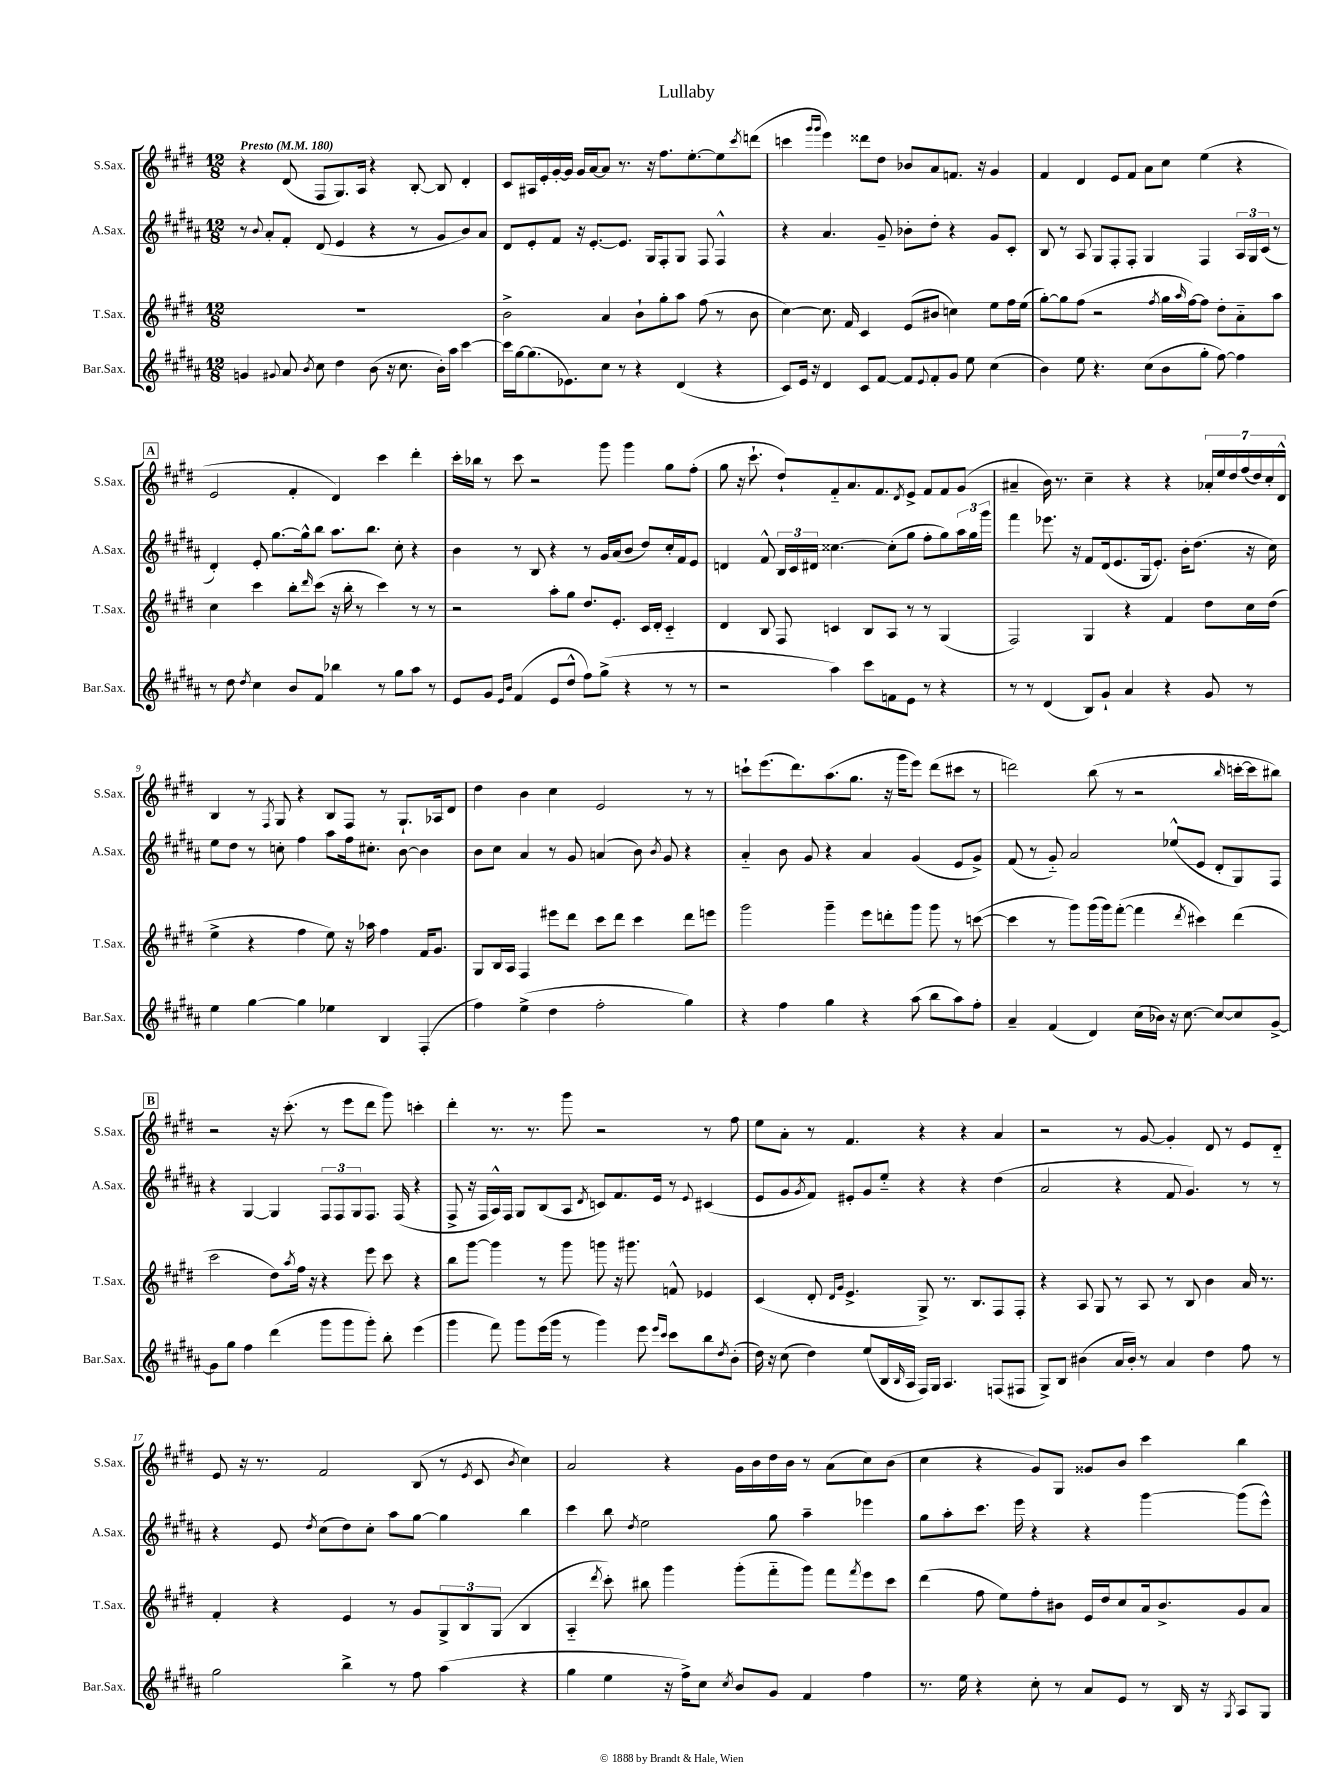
\header { title = "Lullaby" }
<<
\new StaffGroup <<
\new Staff = "s0" \with { instrumentName = "S.Sax." shortInstrumentName = "S.Sax." } {
    \clef treble \key e \major \numericTimeSignature \time 12/8 \tempo "Presto" 4 = 180
    r4 dis'8( fis8 gis8.) a16 r4 b8~-. b8 dis'4-. |
    cis'8 ais16 e'16-. gis'16~-. gis'16 gis'16 a'16~ a'8 r8. r16 fis''8. e''8.~-. e''8 \acciaccatura { cis'''8 } d'''8( |
    c'''4 \grace { gis'''16 gis'''16 } e'''4) disis'''8 dis''8 bes'8 a'8 f'8. r16 gis'4 |
    fis'4 dis'4 e'8 fis'8 a'8 cis''8 e''4( r4 |
    \mark \markup { \box "A" } e'2 fis'4-. dis'4) cis'''4 dis'''4-. |
    cis'''16-. bes''16 r8 cis'''8 r2 gis'''8 gis'''4 gis''8 fis''8-.( |
    gis''8 r16 cis'''8.-! dis''8-!) fis'8-_ a'8. fis'8. \acciaccatura { dis'8 } e'8-> fis'8 fis'8 gis'8( |
    ais'4-- b'16) r8. cis''4-- r4 r4 \tuplet 7/4 { aes'16-. e''16 dis''16 fis''16( dis''16) cis''16-. dis'16-^ } |
    b4 r8 \acciaccatura { fis8 } gis8 r4 b8 fis8 r8 gis8.-! aes16 dis'8 |
    dis''4 b'4 cis''4 e'2 r8 r8 |
    c'''8-! e'''8.( dis'''8.) a''8.( gis''8. r16 gis'''16 e'''8) dis'''8( cis'''8 r8 |
    d'''2) b''8( r8 r2 \grace { b''16 } c'''16~-. c'''16 bis''8) |
    \mark \markup { \box "B" } r2 r16 cis'''8.-.( r8 e'''8 dis'''8 gis'''8) c'''4-. |
    dis'''4-. r8. r8. gis'''8 r2 r8 fis''8 |
    e''8 a'8-. r8 fis'4. r4 r4 a'4 |
    r2 r8 gis'8~ gis'4-. dis'8 r8 e'8 dis'8-_ |
    e'8 r16 r8. fis'2 b8( r8 \acciaccatura { e'8 } cis'8 \acciaccatura { b'8 } cis''4) |
    a'2 r4 gis'16 b'16 dis''16 b'16 r8 a'8( cis''8) b'8( |
    cis''4 r4 gis'8) gis8 gisis'8 b'8 cis'''4 b''4 \bar "|." |
}
\new Staff = "s1" \with { instrumentName = "A.Sax." shortInstrumentName = "A.Sax." } {
    \clef treble \key b \major \numericTimeSignature \time 12/8
    r8 \appoggiatura { b'8 } ais'8-. fis'8-. dis'8( e'4 r4 r8 gis'8 b'8) ais'8 |
    dis'8 e'8-. fis'8 r16 e'8.~-. e'8. gis16 fis8-. gis8 fis8 fis4-^ |
    r4 ais'4. gis'8-- bes'8-. dis''8-. r4 gis'8 cis'8-. |
    b8 r8 ais8 gis8 fis8-. fis8-. gis4 fis4 \tuplet 3/2 { ais16 gis16 cis'16( } r8 |
    \mark \markup { \box "A" } dis'4-.) e'8-. gis''8.~ gis''16-^ b''8 ais''8. b''8. cis''8-. r4 |
    b'4 r8 b8 r4 r8 gis'16 ais'16( b'8 dis''8) cis''16-. fis'16 e'8 |
    d'4 fis'8-^ \tuplet 3/2 { b16 cis'16 dis'16 } cisis''4.~ cisis''8-.( gis''8 fis''8-. gis''8) \tuplet 3/2 { ais''16 gis''16 gis'''16 } |
    fis'''4 ees'''8. r16 fis'8 dis'16( e'8. gis16 e'8.-.) b'16-. dis''8.( r16 cis''16) |
    e''8 dis''8 r8 c''8-. fis''4 ais''8 fis''16 cis''8.-. b'8~ b'4 |
    b'8 cis''8 ais'4 r8 gis'8 a'4( b'8) \acciaccatura { b'8 } gis'8 r4 |
    ais'4-_ b'8 gis'8 r4 ais'4 gis'4( e'8 gis'8->) |
    fis'8( r8 gis'8-_) ais'2 ees''8-^( e'8 dis'8-. gis8) fis8 |
    \mark \markup { \box "B" } r4 gis4~ gis4 \tuplet 3/2 { fis8 fis8 gis8 } fis8. fis16( r4 |
    fis8-> r16 fis16 ais16-^) fis16 gis8 b8( ais8 \acciaccatura { dis'8 } c'8) fis'8. e'16 r8 \appoggiatura { e'8 } cis'4( |
    e'8 gis'8 \acciaccatura { gis'8 } fis'8) eis'8-. gis'8 e''8-_ r4 r4 dis''4( |
    ais'2 r4 fis'8 gis'4.) r8 r8 |
    r4 e'8 \acciaccatura { dis''8 } cis''8( dis''8) cis''8-. ais''8 gis''8~ gis''4 b''4 |
    cis'''4 b''8 \acciaccatura { dis''8 } e''2 gis''8 ais''4-- ees'''4 |
    gis''8 ais''8-. cis'''8. e'''16 r4 r4 gis'''4~ gis'''8( e'''8-^) \bar "|." |
}
\new Staff = "s2" \with { instrumentName = "T.Sax." shortInstrumentName = "T.Sax." } {
    \clef treble \key e \major \numericTimeSignature \time 12/8
    R1. |
    b'2-> a'4 b'8-! gis''8-. a''8 fis''8( r8 b'8 |
    cis''4~) cis''8. fis'16 cis'4 e'8( bis'8 c''4) e''8 fis''16 e''16( |
    gis''8~-.) gis''8 fis''8( r2 \acciaccatura { fis''8 } gis''16 \grace { a''16 } fis''16~) fis''8 dis''8-. a'8-_ a''8 |
    \mark \markup { \box "A" } cis''4 cis'''4 b''8-. \grace { dis'''16 } cis'''8( r16 b''16-. r8 cis'''4) r8 r8 |
    r2 a''8-. gis''8 dis''8. e'8.-. cis'16 dis'16-. cis'4-_ |
    dis'4 b8 fis8 c'4 b8 a8 r8 r8 gis4( |
    fis2) gis4 r4 fis'4 dis''8 cis''16 dis''16( |
    e''4-> r4 fis''4 e''8) r16 aes''16 fis''4 fis'16 gis'8. |
    gis8 b16 a16 fis4 eis'''8 dis'''8 cis'''8 dis'''8 cis'''4 dis'''8 e'''8 |
    gis'''2 gis'''4-- e'''8 d'''8-. gis'''8 gis'''8 r8 c'''8~( |
    c'''4 r8 gis'''8) gis'''16( gis'''16) fis'''8~-.( fis'''4 \acciaccatura { dis'''8 } cis'''4) dis'''4( |
    \mark \markup { \box "B" } cis'''2 dis''8) \acciaccatura { a''8 } fis''16 r16 r4 e'''8 cis'''8 r4 |
    b''8 gis'''8~ gis'''4 r8 gis'''8 g'''8 r16 gis'''8. f'8-^ ees'4 |
    cis'4( dis'8-. \grace { dis'16 gis'16 } e'4.-> gis8->) r8. b8. fis8 fis8-. |
    r4 a8 gis8 r8 a8 r8 b8 b'4 a'16 r8. |
    fis'4-. r4 e'4 r8 gis'8 \tuplet 3/2 { gis8-> b8 gis8( } b4 |
    a4-_ \acciaccatura { dis'''8 } cis'''8-.) bis''8 gis'''4 gis'''8-.( fis'''8-_ gis'''8) fis'''8 \acciaccatura { fis'''8 } e'''8 cis'''8 |
    dis'''4( fis''8 e''8) fis''8-. bis'8 e'16 dis''16 cis''8 a'16 bis'8.-> gis'8 a'8 \bar "|." |
}
\new Staff = "s3" \with { instrumentName = "Bar.Sax." shortInstrumentName = "Bar.Sax." } {
    \clef treble \key b \major \numericTimeSignature \time 12/8
    g'4 \appoggiatura { gis'8 } ais'8 \acciaccatura { b'8 } cis''8 dis''4 b'8( r16 cis''8. b'16-.) ais''16 cis'''4~ |
    cis'''16 gis''16~ gis''8.( ees'8.) cis''8 r8 r4 dis'4( r4 |
    cis'8) e'16 r16 dis'4 cis'8 fis'8~ fis'8 \appoggiatura { e'8 } fis'8-. gis'8 e''8 cis''4( |
    b'4) e''8 r4. cis''8( b'8 gis''8-. fis''8~) fis''4 |
    \mark \markup { \box "A" } r8 dis''8 \acciaccatura { dis''8 } cis''4 b'8 fis'8 bes''4 r8 gis''8 ais''8 r8 |
    e'8 gis'8 \grace { e'16 b'16 } fis'4( e'8 dis''8-^ fis''8) gis''8->( r4 r8 r8 |
    r2 ais''4) cis'''8 f'8 e'8 r8 r4 |
    r8 r8 dis'4( b8) gis'8-! ais'4 r4 gis'8 r8 |
    e''4 gis''4~ gis''4 ees''4 b4 fis4-.( |
    fis''4) e''4->( dis''4 fis''2-. gis''4) |
    r4 fis''4 gis''4 r4 ais''8( b''8 ais''8) fis''8-. |
    ais'4-- fis'4( dis'4) cis''16( bes'16) r16 cis''8.~ cis''8~ cis''8 gis'8~-> |
    \mark \markup { \box "B" } gis'8 gis''8 fis''4 dis'''4( gis'''8 gis'''8 gis'''8-.) b''8-. e'''4( |
    gis'''4 fis'''8) gis'''8 e'''16( gis'''16 r8 gis'''4) e'''8 \grace { e'''16 cis'''16 } cis'''8 b''8 \acciaccatura { dis''8 } b'8-.( |
    dis''16) r16 cis''8( dis''4) e''8( b16 \grace { b16 } ais16 fis16) gis16 ais4. f8( fis8 |
    gis8->) b8 bis'4( ais'16 bis'16-.) r8 ais'4 dis''4 fis''8 r8 |
    gis''2 b''4-> r8 fis''8 ais''4( r4 |
    gis''4 e''4 r16 fis''16->) cis''8 \acciaccatura { cis''8 } b'8 gis'8 fis'4 fis''4 |
    r8. e''16 r4 cis''8-. r8 ais'8 e'8 r8 b16 r16 \acciaccatura { gis8 } ais8 gis8 \bar "|." |
}
>>
>>
